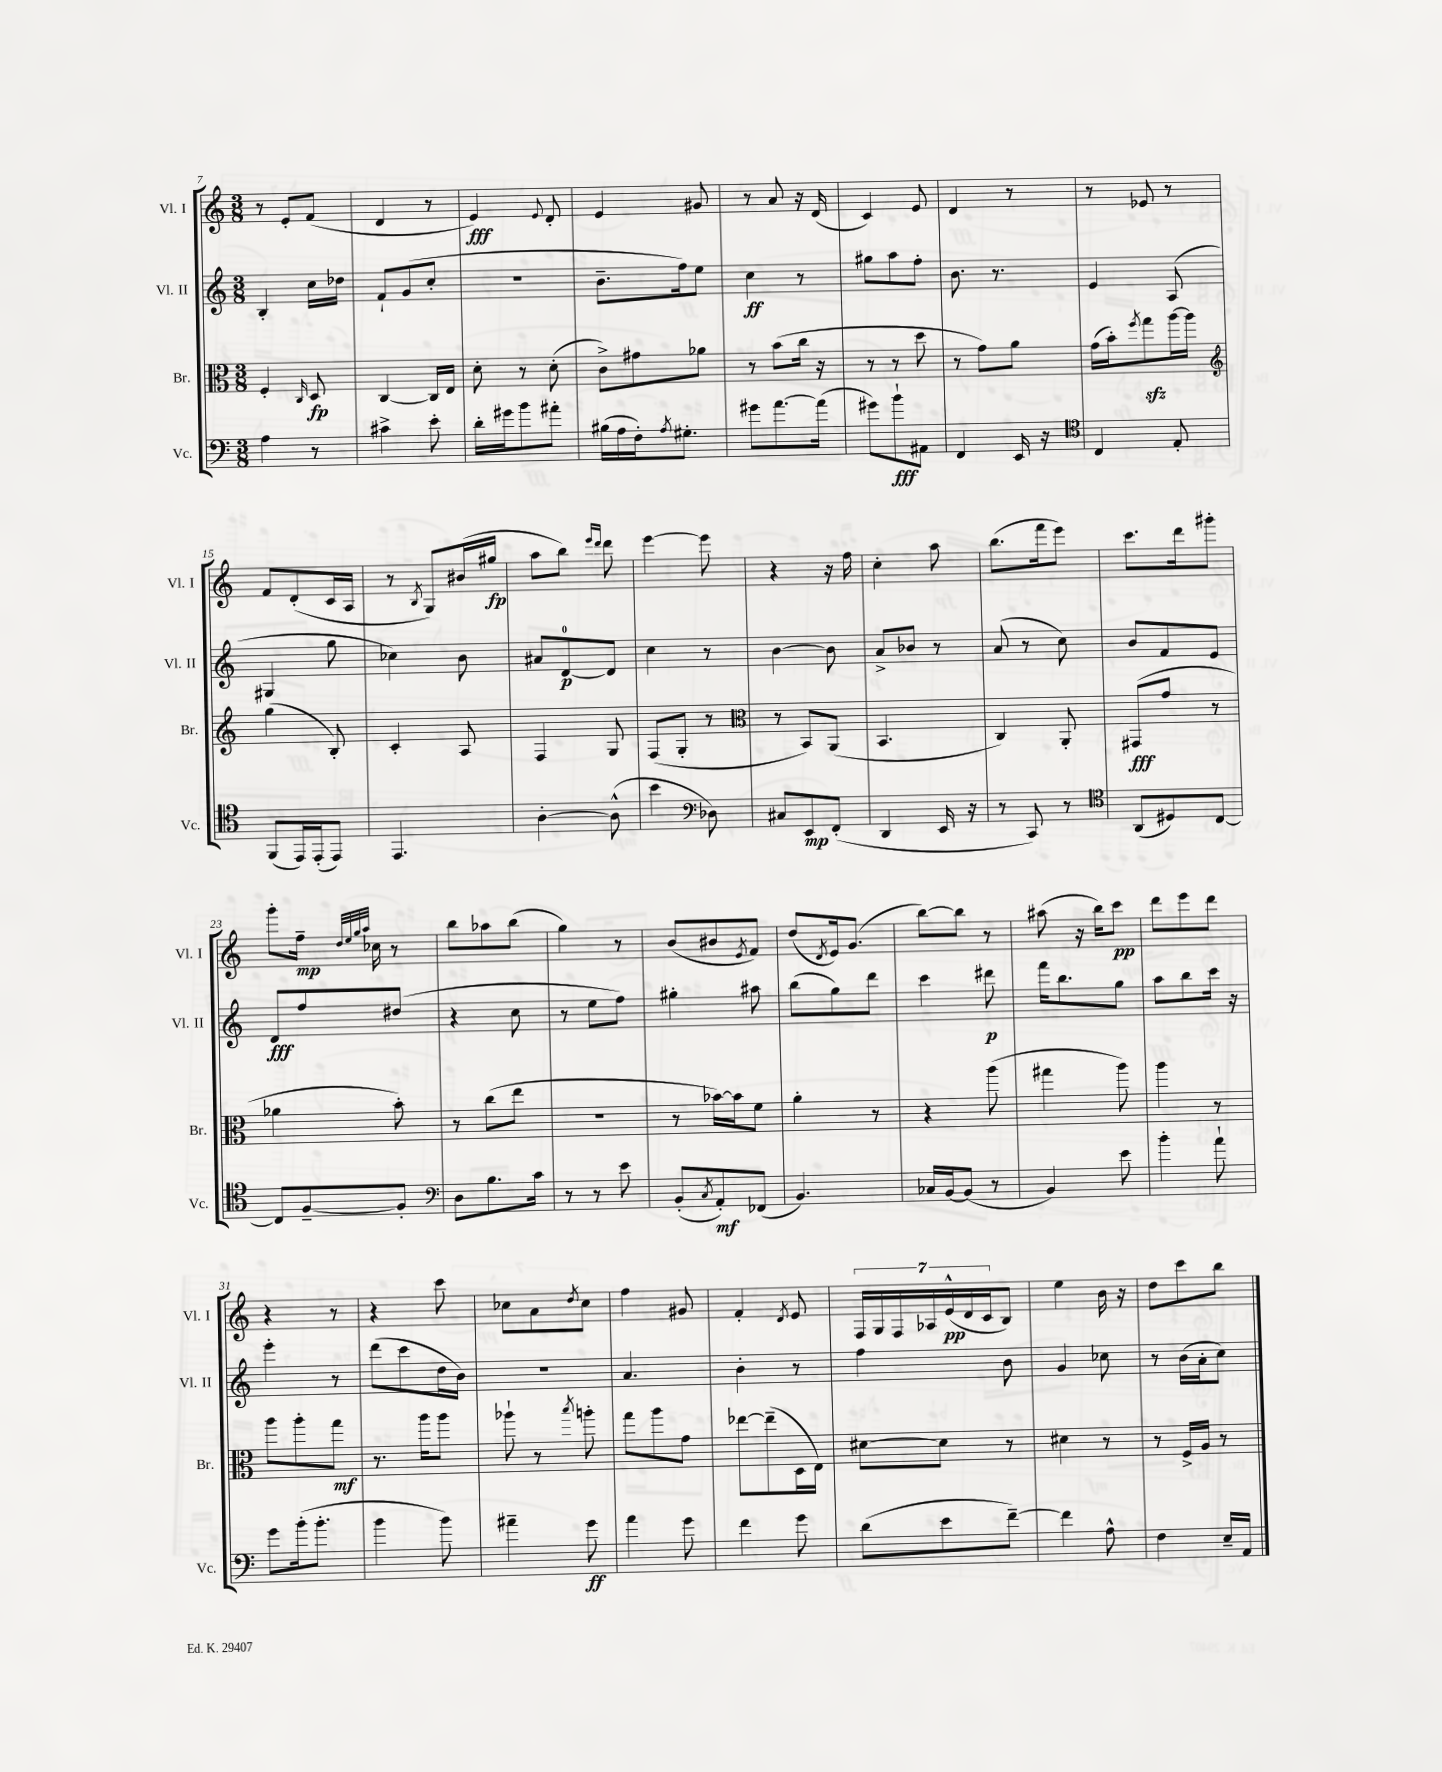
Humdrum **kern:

**kern	**dynam	**kern	**dynam	**kern	**dynam	**kern	**dynam
*part4	*part4	*part3	*part3	*part2	*part2	*part1	*part1
*staff4	*staff4	*staff3	*staff3	*staff2	*staff2	*staff1	*staff1
*I"Vc.	*	*I"Br.	*	*I"Vl. II	*	*I"Vl. I	*
*I'Vc.	*	*I'Br.	*	*I'Vl. II	*	*I'Vl. I	*
*clefF4	*	*clefC3	*	*clefG2	*	*clefG2	*
*k[]	*	*k[]	*	*k[]	*	*k[]	*
*M3/8	*	*M3/8	*	*M3/8	*	*M3/8	*
=7	=7	=7	=7	=7	=7	=7	=7
4A\	.	4F'/	.	4B'/	.	8r	.
.	.	.	.	.	.	8e'/L	.
.	.	16qqC/	.	.	.	.	.
8r	.	8D/	fp	16cc\LL	.	(8f/J	.
.	.	.	.	16dd-X\JJ	.	.	.
=8	=8	=8	=8	=8	=8	=8	=8
4c#X^\	.	[4C/	.	8f`/L	.	4d/	.
.	.	.	.	(8g/	.	.	.
8e'\	.	16C/LL]	.	8cc'/J	.	8r	.
.	.	16E/JJ	.	.	.	.	.
=9	=9	=9	=9	=9	=9	=9	=9
16d'\LL	.	8d'\	.	4.r	.	4e/)	fff
16g#X\J	.	.	.	.	.	.	.
8b\	.	8r	.	.	.	.	.
.	.	.	.	.	.	8qqe/	.
8a#X'\J	.	(8d'\	.	.	.	8d'/	.
=10	=10	=10	=10	=10	=10	=10	=10
(16B#X\LL	.	8c^\L)	.	8.b~\L	.	4e/	.
16A\	.	.	.	.	.	.	.
16F'\J)	.	8g#X\	.	.	.	.	.
8qA/	.	.	.	.	.	.	.
8.G#X'\J	.	.	.	16ff\k)	.	.	.
.	.	8a-X\J	.	8ee\J	.	8g#X/	.
=11	=11	=11	=11	=11	=11	=11	=11
8g#X\L	.	8r	.	4cc\	ff	8r	.
[8.a\	.	(8b\L	.	.	.	8a/	.
.	.	16cc\Jk	.	8r	.	16r	.
(16a\Jk]	.	16r	.	.	.	(16d/	.
=12	=12	=12	=12	=12	=12	=12	=12
8g#X\L)	.	8r	.	8gg#X\L	.	4c/)	.
8b`\	fff	8r	.	8aa\	.	.	.
8AA#X\J	.	8dd\	.	8ff'\J	.	8e/	.
=13	=13	=13	=13	=13	=13	=13	=13
4FF/	.	8r	.	8.b\	.	4d/	.
.	.	8g\L)	.	.	.	.	.
.	.	.	.	8.r	.	.	.
16EE/	.	8a\J	.	.	.	8r	.
16r	.	.	.	.	.	.	.
=14	=14	=14	=14	=14	=14	=14	=14
*clefC4	*	*	*	*	*	*	*
4C/	.	(16g\LL	.	4e/	.	8r	.
.	.	16b'\J)	.	.	.	.	.
.	.	8qff/	.	.	.	.	.
.	.	8ggzz\	.	.	.	8e-X/	.
8E'/	.	[16aa\L	.	(8A/	.	8r	.
.	.	16aa\JJ]	.	.	.	.	.
!!LO:LB:g=z
=15	=15	=15	=15	=15	=15	=15	=15
*	*	*clefG2	*	*	*	*	*
(8FF/L	.	(4gg\	.	4G#X/	.	8f/L	.
16EE/L)	.	.	.	.	.	(8d'/	.
(16EE'/J	.	.	.	.	.	.	.
8EE/J)	.	8B'/)	.	8gg\	.	16c/L	.
.	.	.	.	.	.	16A/JJ	.
=16	=16	=16	=16	=16	=16	=16	=16
4.EE/	.	4c'/	.	4cc-X\)	.	8r	.
.	.	.	.	.	.	8qB/	.
.	.	.	.	.	.	8G/L)	.
.	.	8A/	.	8b\	.	(16b#X/L	.
.	.	.	.	.	.	16gg#X/JJ	fp
=17	=17	=17	=17	=17	=17	=17	=17
[4A'\	.	4F/	.	8a#X/L	.	8aa\L	.
.	.	.	.	[8d/	p	8bb\J)	.
.	.	.	.	.	.	16qqeee/LL	.
.	.	.	.	.	.	16qqddd/JJ	.
(8A^^\]	.	8G/	.	8d/J]	.	8ddd\	.
=18	=18	=18	=18	=18	=18	=18	=18
4b\	.	(8F/L	.	4cc\	.	[4eee\	.
.	.	8G'/J	.	.	.	.	.
*clefF4	*	*	*	*	*	*	*
8D-X\)	.	8r	.	8r	.	8eee\]	.
=19	=19	=19	=19	=19	=19	=19	=19
*	*	*clefC3	*	*	*	*	*
8C#X/L	.	8r	.	[4b\	.	4r	.
8EE/	mp	8BB/L)	.	.	.	.	.
(8FF'/J	.	(8AA/J	.	8b\]	.	16r	.
.	.	.	.	.	.	16ff\	.
=20	=20	=20	=20	=20	=20	=20	=20
4DD/	.	4.BB/	.	8a^/L	.	4cc'\	.
.	.	.	.	8b-X/J	.	.	.
16EE/	.	.	.	8r	.	8aa\	.
16r	.	.	.	.	.	.	.
=21	=21	=21	=21	=21	=21	=21	=21
8r	.	4C/)	.	(8a/	.	(8.bb\L	.
8CC/)	.	.	.	8r	.	.	.
.	.	.	.	.	.	16fff\k	.
8r	.	8AA'/	.	8cc\)	.	8eee\J)	.
=22	=22	=22	=22	=22	=22	=22	=22
*clefC4	*	*	*	*	*	*	*
(8AA/L	.	(8GG#X/L	fff	8b/L	.	8.ccc\L	.
8D#X/)	.	8g/J	.	8f/	.	.	.
.	.	.	.	.	.	16ddd\k	.
[8C/J	.	8r	.	8e/J	.	8ggg#X'\J	.
!!LO:LB:g=z
=23	=23	=23	=23	=23	=23	=23	=23
8C/L]	.	4a-X\	.	8d/L	fff	8ggg'\L	.
[8F~/	.	.	.	8ff/	.	16ff~\Jk	mp
.	.	.	.	.	.	32qqdd/LLL	.
.	.	.	.	.	.	32qqee/	.
.	.	.	.	.	.	32qqgg/	.
.	.	.	.	.	.	32qqaa/JJJ	.
.	.	.	.	.	.	16cc-X\	.
8F'/J]	.	8b'\)	.	(8dd#X/J	.	8r	.
=24	=24	=24	=24	=24	=24	=24	=24
*clefF4	*	*	*	*	*	*	*
8D\L	.	8r	.	4r	.	8bb\L	.
8.B\	.	(8cc\L	.	.	.	8aa-X\	.
.	.	8ee\J	.	8cc\	.	(8bb\J	.
16c\Jk	.	.	.	.	.	.	.
=25	=25	=25	=25	=25	=25	=25	=25
8r	.	4.r	.	8r	.	4gg\)	.
8r	.	.	.	8ee\L	.	.	.
8e\	.	.	.	8ff\J)	.	8r	.
=26	=26	=26	=26	=26	=26	=26	=26
(8BB'/L	.	8r	.	4gg#X'\	.	(8b/L	.
8qC/	.	.	.	.	.	.	.
8AA'/)	mf	[16b-X\LL)	.	.	.	8b#X/	.
.	.	16b-\J]	.	.	.	.	.
.	.	.	.	.	.	8qe/	.
(8FF-X/J	.	8f\J	.	8aa#X\	.	8f/J)	.
=27	=27	=27	=27	=27	=27	=27	=27
4.BB/)	.	4a'\	.	(8bb\L	.	(8dd/L	.
.	.	.	.	.	.	8qd/	.
.	.	.	.	8gg\)	.	16e/k)	.
.	.	.	.	.	.	(8.g/J	.
.	.	8r	.	8ddd\J	.	.	.
=28	=28	=28	=28	=28	=28	=28	=28
16C-X/LL	.	4r	.	4ccc\	.	[8bb\L)	.
[16BB/J	.	.	.	.	.	.	.
(8BB/J]	.	.	.	.	.	8bb\J]	.
8r	.	(8aa\	.	8ddd#X\	p	8r	.
=29	=29	=29	=29	=29	=29	=29	=29
4BB/)	.	4gg#X\	.	16fff\KL	.	(8aa#X\	.
.	.	.	.	8.bb\	.	.	.
.	.	.	.	.	.	16r	.
.	.	.	.	.	.	16bb\KL)	.
8e\	.	8aa\)	.	8gg\J	.	8ccc\J	pp
=30	=30	=30	=30	=30	=30	=30	=30
4b'\	.	4aa\	.	8aa\L	.	8ddd\L	.
.	.	.	.	8bb\	.	8eee\	.
8a`\	.	8r	.	16ccc\Jk	.	8ddd\J	.
.	.	.	.	16r	.	.	.
!!LO:LB:g=z
=31	=31	=31	=31	=31	=31	=31	=31
8g\L	.	8aa\L	.	4eee'\	.	4r	.
(16b'\k	.	8aa'\	.	.	.	.	.
8.b'\J	.	.	.	.	.	.	.
.	.	8gg\J	mf	8r	.	8r	.
=32	=32	=32	=32	=32	=32	=32	=32
4b\	.	8.r	.	(8ddd\L	.	4r	.
.	.	.	.	8ccc\	.	.	.
.	.	16aa\KL	.	.	.	.	.
8b\)	.	8aa\J	.	16dd\L	.	8ccc\	.
.	.	.	.	16b\JJ)	.	.	.
=33	=33	=33	=33	=33	=33	=33	=33
4a#X~\	.	8aa-X`\	.	4.r	.	8cc-X\L	.
.	.	8r	.	.	.	8a\	.
.	.	8qbb/	.	.	.	8qdd/	.
8g\	ff	8aan'\	.	.	.	8cc-\J	.
=34	=34	=34	=34	=34	=34	=34	=34
4a\	.	8gg\L	.	4.a/	.	4ff\	.
.	.	8aa\	.	.	.	.	.
8g\	.	8g\J	.	.	.	8g#X/	.
=35	=35	=35	=35	=35	=35	=35	=35
4f\	.	[8ee-X\L	.	4b'\	.	4f'/	.
.	.	(8ee-~\]	.	.	.	.	.
.	.	.	.	.	.	8qd/	.
8g\	.	16D\L	.	8r	.	8e/	.
.	.	16E\JJ)	.	.	.	.	.
=36	=36	=36	=36	=36	=36	=36	=36
(8d\L	.	[8d#X\L	.	4ff\	.	28F/LL	.
.	.	.	.	.	.	28G/	.
.	.	.	.	.	.	28F/	.
.	.	.	.	.	.	28A-X/	.
8e\	.	8d#\J]	.	.	.	.	.
.	.	.	.	.	.	(28e^^/	pp
.	.	.	.	.	.	28d/	.
.	.	.	.	.	.	28c/J	.
[8f~\J)	.	8r	.	8b\	.	8B/J)	.
=37	=37	=37	=37	=37	=37	=37	=37
4f\]	.	4d#X\	.	4g/	.	4ee\	.
8A^^\	.	8r	.	8cc-X\	.	16b\	.
.	.	.	.	.	.	16r	.
=38	=38	=38	=38	=38	=38	=38	=38
4F\	.	8r	.	8r	.	8dd\L	.
.	.	16F^/LL	.	(16b\LL	.	8ccc\	.
.	.	16A/JJ	.	16a'\J	.	.	.
16E~/LL	.	8r	.	8cc\J)	.	8bb\J	.
16AA/JJ	.	.	.	.	.	.	.
==	==	==	==	==	==	==	==
*-	*-	*-	*-	*-	*-	*-	*-
